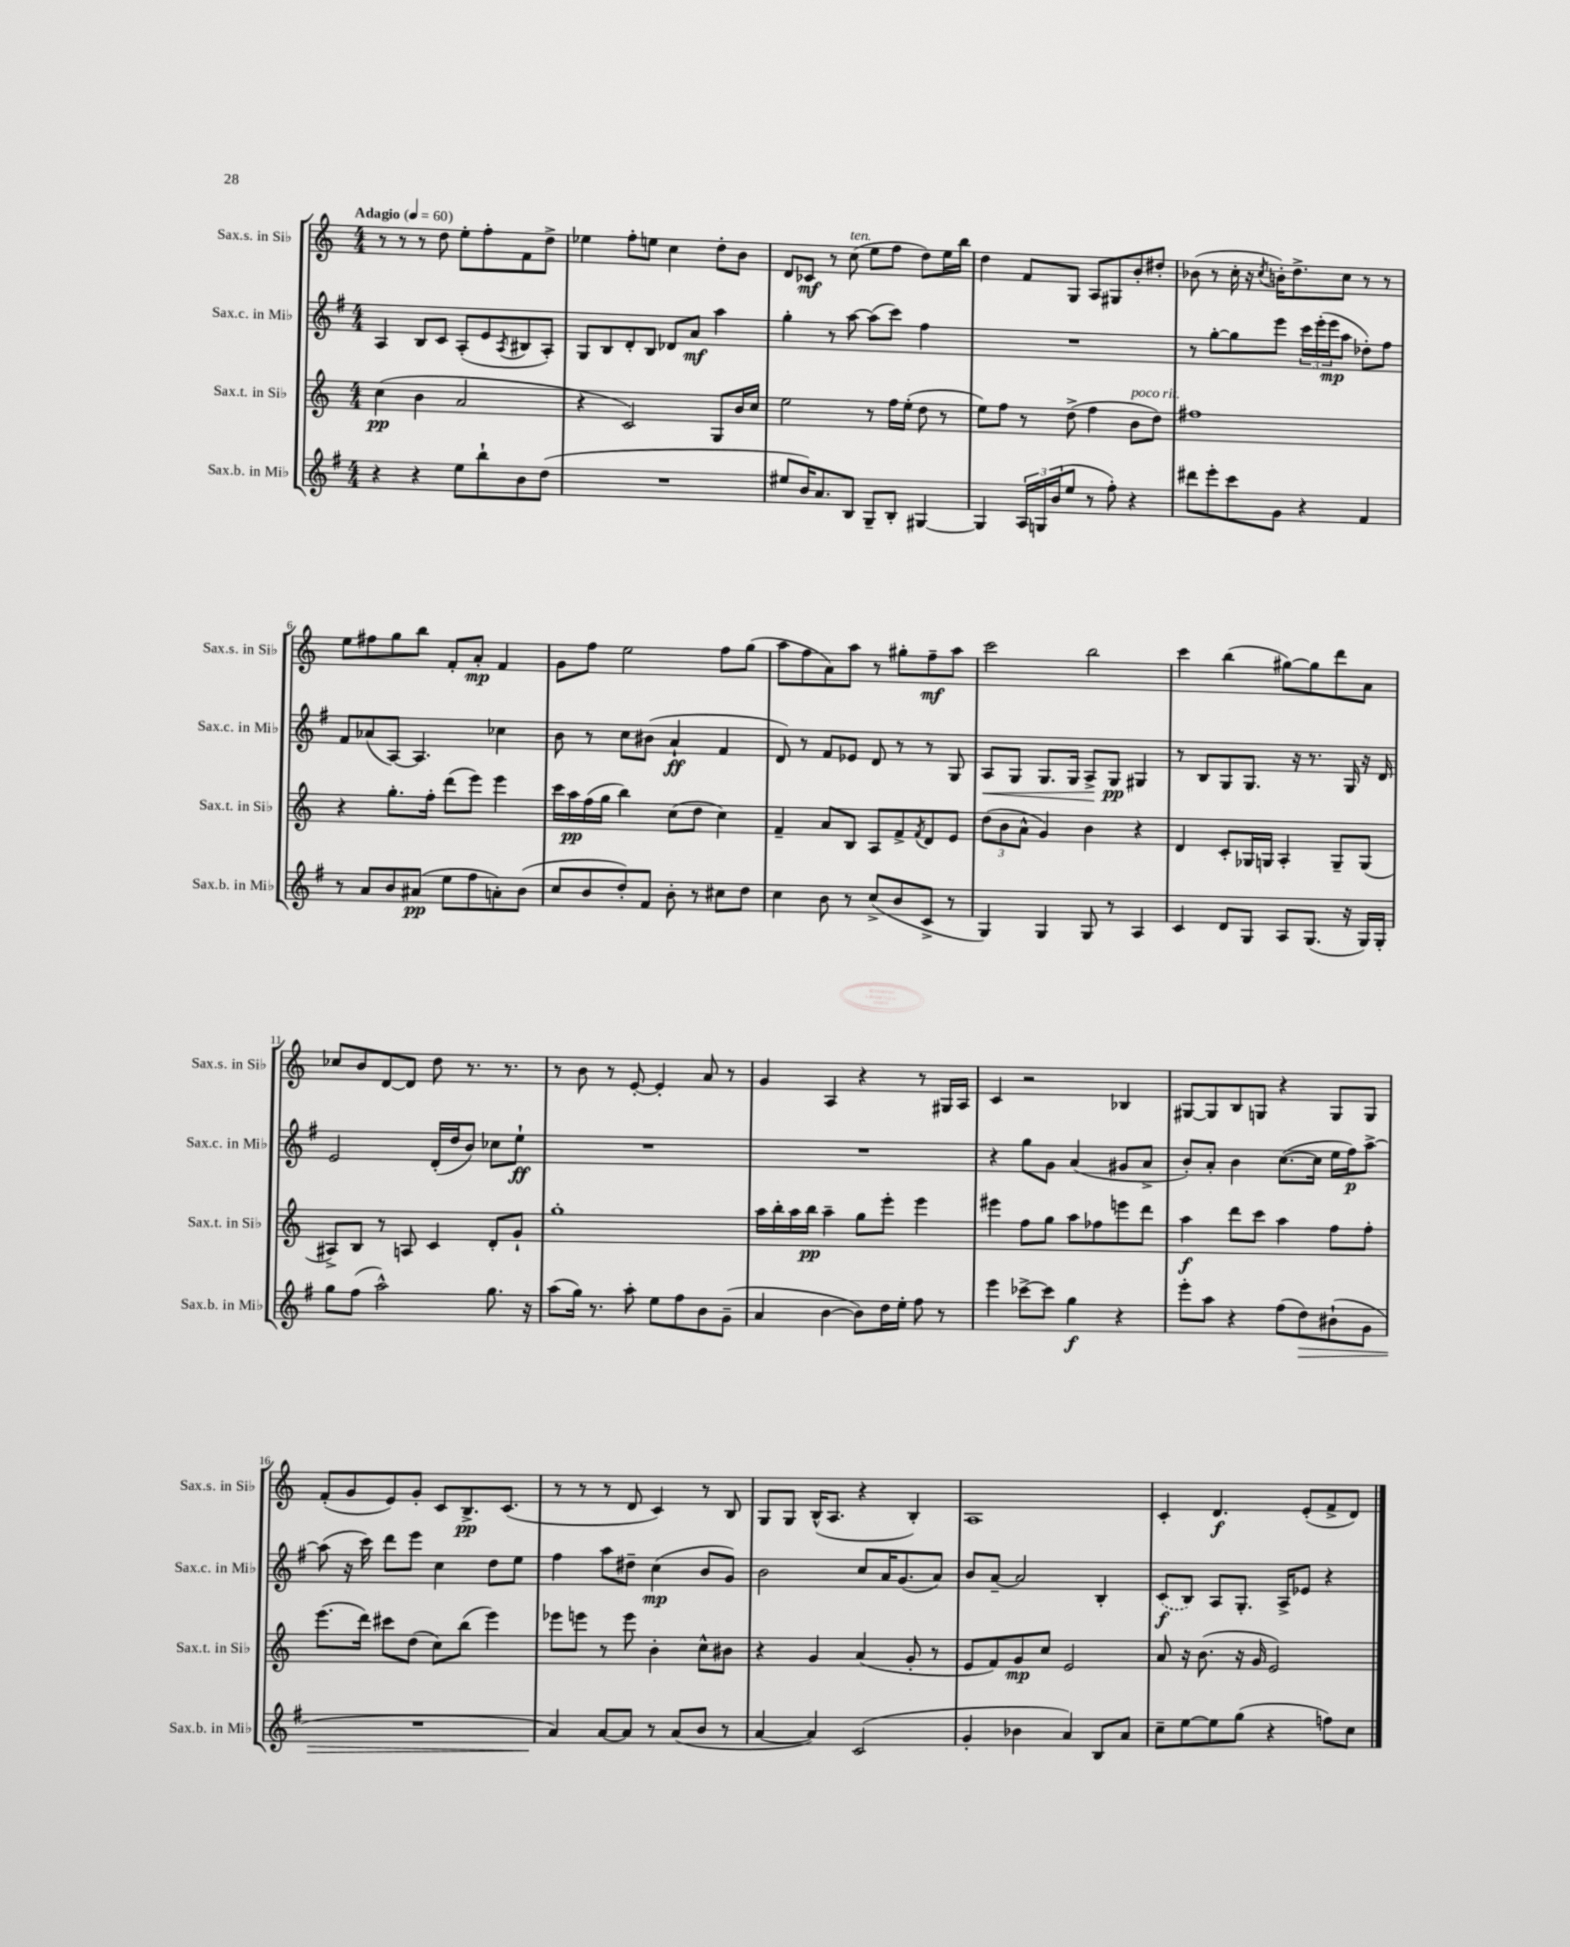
<<
\new StaffGroup <<
\new Staff = "s0" \with { instrumentName = "Sax.s. in Sib" shortInstrumentName = "Sax.s. in Sib" } {
    \clef treble \key c \major \numericTimeSignature \time 4/4 \tempo "Adagio" 4 = 60
    r8 r8 r8 d''8 e''8-. f''8-. f'8 d''8-> |
    ees''4 f''8-. e''8 c''4 d''8-. b'8 |
    d'8 ces'8\mf r8 c''8^\markup { \italic "ten." }( e''8 f''8 d''8) e''16 b''16 |
    d''4 f'8 g8 a8 gis8 b'8-. dis''8-. |
    bes'8( r8 c''16-. r16 \acciaccatura { c''8 } b'16-.) d''8.-> c''8 r8 r8 |
    e''8 fis''8 g''8 b''8 f'8-. a'8-.\mp f'4 |
    g'8 f''8 e''2 f''8 g''8( |
    a''8 f''8 a'8) a''8 r8 gis''8-. f''8--\mf a''8 |
    c'''2 b''2 |
    c'''4 b''4( gis''8~) gis''8 d'''8 a'8 |
    ces''8 b'8 d'8~ d'8 d''8 r8. r8. |
    r8 b'8 r8 e'8~-. e'4-. a'8 r8 |
    g'4 a4 r4 r8 gis16 a16 |
    c'4 r2 bes4 |
    gis8~ gis8 b8 g8 r4 g8 g8 |
    f'8-.( g'8 e'8) g'8-. c'8 b8.->\pp c'8.( |
    r8 r8 r8 d'8 c'4) r8 b8 |
    g8 g8 b16-^( a8. r4 b4-.) |
    a1 |
    c'4-. d'4.\f e'8-.( f'8-> d'8) \bar "|." |
}
\new Staff = "s1" \with { instrumentName = "Sax.c. in Mib" shortInstrumentName = "Sax.c. in Mib" } {
    \clef treble \key g \major \numericTimeSignature \time 4/4
    a4 b8 c'8 a8-.( e'8 \acciaccatura { a8 } bis8 a8-.) |
    g8 b8 d'8-. b8 des'8 a'8\mf a''4 |
    g''4-. r8 a''8~ a''8( c'''8) fis''4 |
    R1 |
    r8 g''8~-. g''8 e'''8 \tuplet 3/2 { c'''16 e'''16-.( e'''16\mp } a''8 des''8-.) fis''8 |
    fis'8 aes'8( a8~) a4. ces''4 |
    b'8 r8 c''8 bis'8( a'4-!\ff fis'4 |
    d'8) r8 fis'8 ees'8 d'8 r8 r8 g8 |
    a8\< g8 g8. g16 a8->\! g8\pp gis4 |
    r8 b8 g8 g8. r16 r8. g16 r16 d'16 |
    e'2 d'16-.( d''16 b'8) ces''8 e''8-!\ff |
    R1 |
    R1 |
    r4 g''8 g'8 a'4( gis'8 a'8-> |
    b'8-.) a'8-. b'4 c''8.~( c''16 e''16 fis''16\p) a''8~-> |
    a''8( r16 c'''16) d'''8 e'''8 c''4 d''8 e''8 |
    fis''4 a''8 dis''8-- c''4\mp( b'8 g'8) |
    b'2 c''8 a'16 g'8.( a'8) |
    b'8 a'8~-- a'2 b4-. |
    \once \slurDashed c'8\f( b8) a8 g8.-. a16-> ees'8 r4 \bar "|." |
}
\new Staff = "s2" \with { instrumentName = "Sax.t. in Sib" shortInstrumentName = "Sax.t. in Sib" } {
    \clef treble \key c \major \numericTimeSignature \time 4/4
    c''4\pp( b'4 a'2 |
    r4 c'2) g8 b'16 c''16 |
    e''2 r8 f''16 e''16-.( d''8 r8 |
    e''8) f''8 r8 d''8->( f''4 b'8^\markup { \italic "poco rit." } d''8) |
    fis''1 |
    r4 g''8.-. f''16-. d'''8( e'''8) e'''4 |
    c'''16 a''16\pp f''16( g''16 b''4) c''8( d''8 c''4) |
    f'4-- a'8 b8 a8 f'8-> \acciaccatura { f'8 } d'8 e'8 |
    \tuplet 3/2 { d''8( b'8 a'8-^ } g'4) b'4 r4 |
    d'4 c'8-. ges16 g16 a4-. g8-- g8( |
    ais8->) b8 r8 a8 c'4 d'8-. g'8-! |
    g''1-. |
    a''16 b''16-. a''16 b''16\pp a''4-- g''8 e'''8-. e'''4 |
    eis'''4 f''8 g''8 a''8 fes''8 e'''8 d'''8 |
    a''4\f d'''8 c'''8 a''4 f''8 f''8-. |
    e'''8.( d'''16) cis'''8 d''8( c''8) b''8( e'''4) |
    ees'''8 e'''8 r8 e'''8 b'4-. c''8-^ bis'8 |
    r4 g'4 a'4( g'8-. r8 |
    e'8 f'8) g'8\mp c''8 e'2 |
    a'8 r16 b'8.( r16 g'16 e'2) \bar "|." |
}
\new Staff = "s3" \with { instrumentName = "Sax.b. in Mib" shortInstrumentName = "Sax.b. in Mib" } {
    \clef treble \key g \major \numericTimeSignature \time 4/4
    r4 r4 e''8 b''8-! b'8 d''8( |
    R1 |
    eis''8 b'16) a'8. b8 g8-- b8-. gis4~ |
    gis4 \tuplet 3/2 { a16 g16 b'16( } e''8 r8 fis''8-.) r4 |
    dis'''8 e'''8-. c'''8 g'8 r4 fis'4 |
    r8 a'8 b'8 ais'8\pp( e''8 fis''8 a'8-.) b'8( |
    c''8 b'8 d''8-.) fis'8 b'8-. r8 cis''8 d''8 |
    c''4 b'8 r8 c''8->( b'8 c'8-> r8 |
    g4) g4 g8 r8 a4 |
    c'4 d'8 g8 a8 g8.( r16 g16) g16-. |
    g''8 fis''8( a''2-^) g''8. r16 |
    a''8( g''16) r8. a''8-. e''8 fis''8 b'8 g'8--( |
    a'4 b'4~ b'8) d''16 e''16-. fis''8 r8 |
    e'''4 ces'''8~-> ces'''8 g''4\f r4 |
    e'''8-. a''8 r4 fis''8( d''8\>) bis'8-!( g'8 |
    R1 |
    a'4\!) a'8~ a'8 r8 a'8( b'8 r8 |
    a'4~ a'4) c'2( |
    g'4-. bes'4 a'4) b8 a'8 |
    c''8-- e''8~ e''8 g''8( r4 f''8) c''8 \bar "|." |
}
>>
>>
